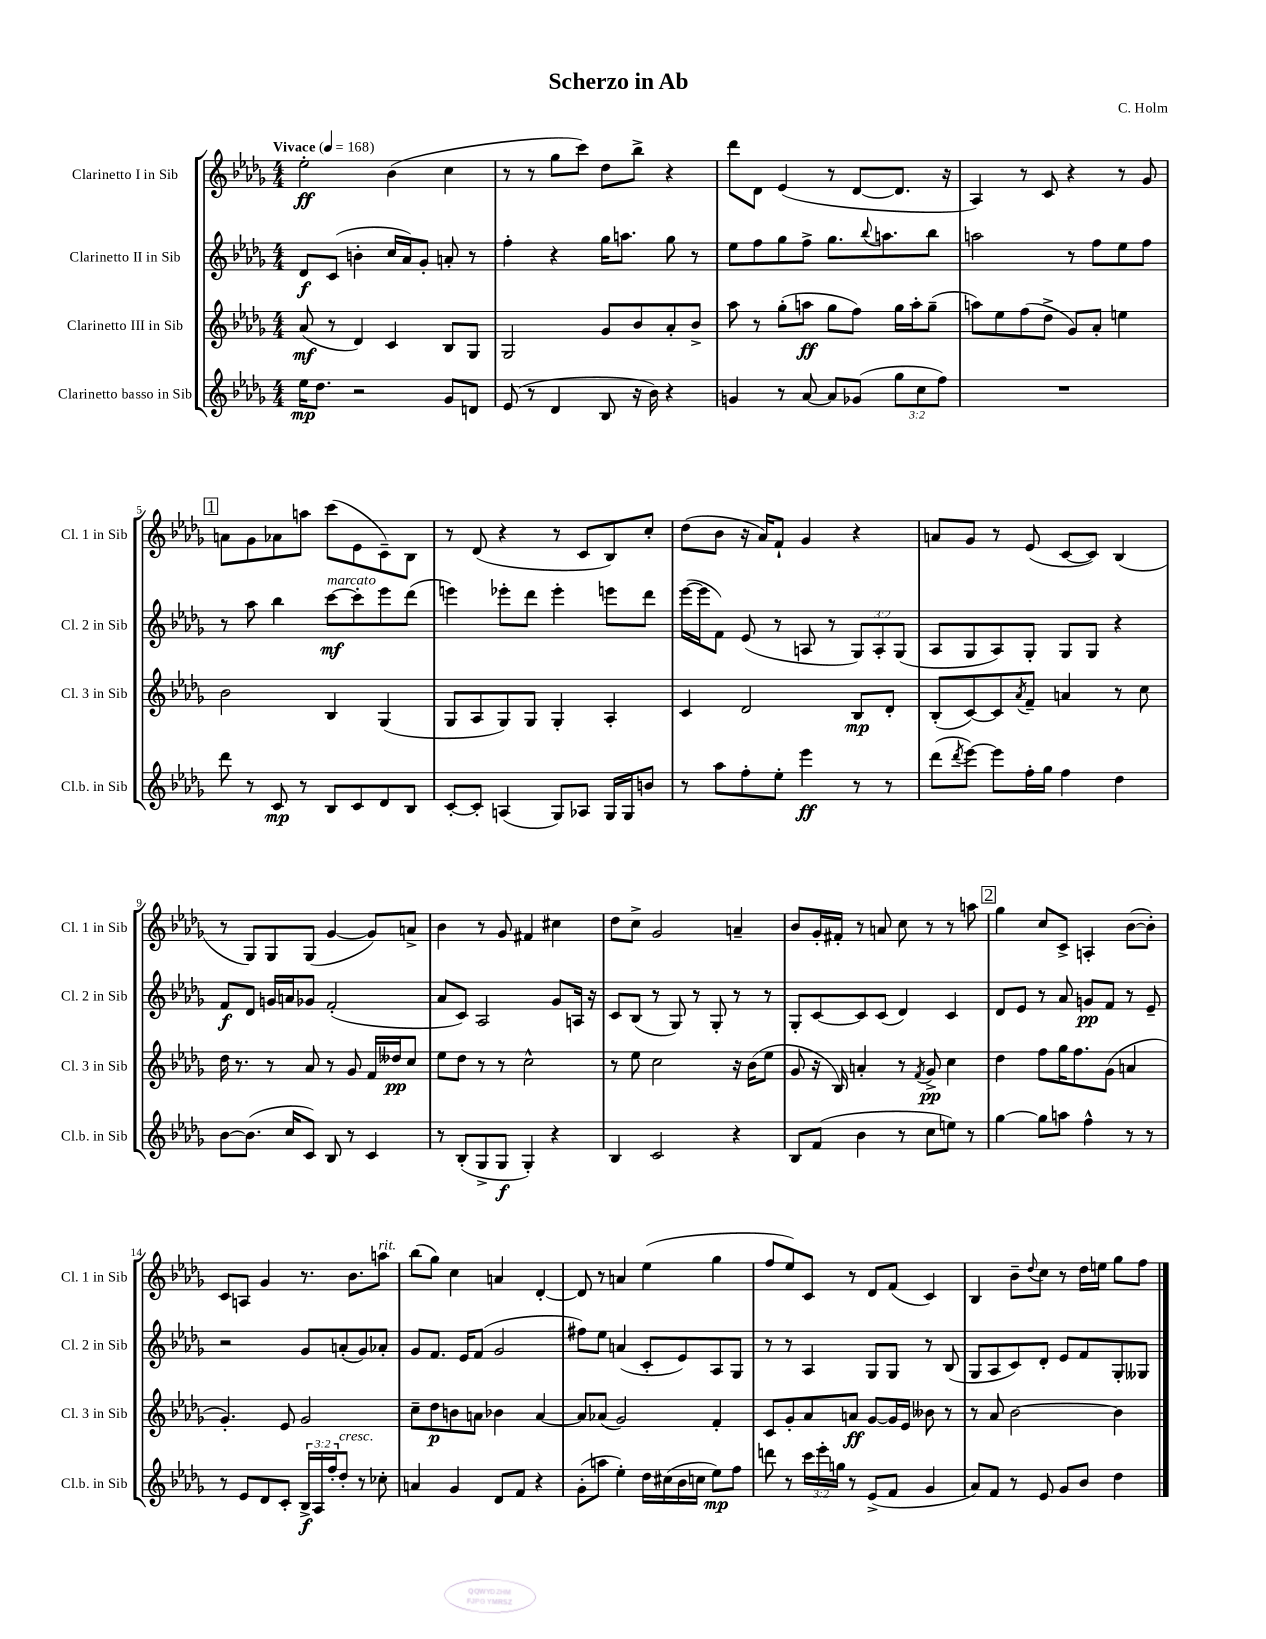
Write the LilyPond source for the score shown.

\header { title = "Scherzo in Ab" composer = "C. Holm" }
<<
\new StaffGroup <<
\new Staff = "s0" \with { instrumentName = "Clarinetto I in Sib" shortInstrumentName = "Cl. 1 in Sib" } {
    \clef treble \key des \major \numericTimeSignature \time 4/4 \tempo "Vivace" 4 = 168
    ees''2-.\ff bes'4( c''4 |
    r8 r8 ges''8 c'''8) des''8 bes''8-> r4 |
    des'''8 des'8 ees'4( r8 des'8~ des'8. r16 |
    aes4) r8 c'8 r4 r8 ges'8 |
    \mark \markup { \box "1" } a'8 ges'8 aes'8 a''8 c'''8( ees'8 c'8--) bes8 |
    r8 des'8( r4 r8 c'8 bes8) c''8-. |
    des''8( bes'8 r16 aes'16) f'8-! ges'4 r4 |
    a'8 ges'8 r8 ees'8( c'8~ c'8) bes4( |
    r8 ges8) ges8 ges8( ges'4~ ges'8) a'8-> |
    bes'4 r8 ges'8 fis'4 cis''4 |
    des''8 c''8-> ges'2 a'4-- |
    bes'8 ges'16-. fis'16-. r8 a'8 c''8 r8 r8 a''8 |
    \mark \markup { \box "2" } ges''4 c''8 c'8-> a4-. bes'8~( bes'8-.) |
    c'8 a8 ges'4 r8. bes'8. a''8^\markup { \italic "rit." } |
    bes''8( ges''8) c''4 a'4 des'4~-. |
    des'8 r8 a'4 ees''4( ges''4 |
    f''8 ees''8) c'8 r8 des'8 f'8( c'4) |
    bes4 bes'8-- \appoggiatura { des''8 } c''8 r8 des''16 e''16 ges''8 f''8 \bar "|." |
}
\new Staff = "s1" \with { instrumentName = "Clarinetto II in Sib" shortInstrumentName = "Cl. 2 in Sib" } {
    \clef treble \key des \major \numericTimeSignature \time 4/4 \override Staff.TupletNumber.text = #tuplet-number::calc-fraction-text
    des'8\f c'8( b'4-. c''16 aes'16) ges'8-. a'8-. r8 |
    f''4-. r4 ges''16 a''8. ges''8 r8 |
    ees''8 f''8 ges''8 f''8-> ges''8. \appoggiatura { bes''8 } a''8. bes''8 |
    a''2 r8 f''8 ees''8 f''8 |
    \mark \markup { \box "1" } r8 aes''8 bes''4 c'''8~\mf^\markup { \italic "marcato" } c'''8-. ees'''8 des'''8( |
    e'''4) ees'''8-. des'''8 ees'''4-. e'''8 des'''8 |
    ees'''16~( ees'''16 f'8) ees'8( r8 a8 r8 \tuplet 3/2 { ges8) a8-. ges8( } |
    aes8 ges8 aes8) ges8-. ges8 ges8 r4 |
    f'8\f des'8 g'16 a'16 ges'8 f'2-.( |
    aes'8 c'8) aes2 ges'8 a16 r16 |
    c'8 bes8( r8 ges8) r8 ges8-. r8 r8 |
    ges8-. c'8~ c'8 c'8( des'4) c'4 |
    \mark \markup { \box "2" } des'8 ees'8 r8 aes'8 g'8\pp f'8 r8 ees'8-- |
    r2 ges'8 a'8-.( ges'8) aes'8-. |
    ges'8 f'8. ees'16 f'8( ges'2 |
    fis''8) ees''8 a'4( c'8-. ees'8) aes8 ges8 |
    r8 r8 aes4 ges8 ges8 r8 bes8( |
    ges8 aes8 c'8) des'8-. ees'8 f'8 ges8-. geses8 \bar "|." |
}
\new Staff = "s2" \with { instrumentName = "Clarinetto III in Sib" shortInstrumentName = "Cl. 3 in Sib" } {
    \clef treble \key des \major \numericTimeSignature \time 4/4
    aes'8\mf( r8 des'4) c'4 bes8 ges8 |
    ges2 ges'8 bes'8 aes'8-. bes'8-> |
    aes''8 r8 ges''8-.( a''8\ff ges''8 f''8) ges''16 a''16-. ges''8--( |
    a''8) ees''8 f''8( des''8-> ges'8) aes'8-. e''4 |
    \mark \markup { \box "1" } bes'2 bes4 ges4( |
    ges8 aes8 ges8) ges8 ges4-. aes4-. |
    c'4 des'2 bes8\mp des'8-. |
    bes8-.( c'8~) c'8 \acciaccatura { aes'8 } f'8-- a'4 r8 c''8 |
    des''16 r8. r8 aes'8 r8 ges'8 f'16 deses''16\pp c''8 |
    ees''8 des''8 r8 r8 c''2-^ |
    r8 ees''8 c''2 r16 bes'16( ees''8 |
    ges'8 r16 bes16) a'4-. r8 \acciaccatura { f'8 } ges'8->\pp c''4 |
    \mark \markup { \box "2" } des''4 f''8 ges''16 f''8. ges'8( a'4 |
    ges'4.-.) ees'8 ges'2 |
    c''8-- des''8\p b'8 a'8 bes'4 a'4~ |
    a'8 aes'8( ges'2) f'4-. |
    c'8 ges'8-. aes'8 a'8\ff ges'8~ ges'16 ees'16 beses'8 r8 |
    r8 aes'8 bes'2~ bes'4 \bar "|." |
}
\new Staff = "s3" \with { instrumentName = "Clarinetto basso in Sib" shortInstrumentName = "Cl.b. in Sib" } {
    \clef treble \key des \major \numericTimeSignature \time 4/4 \override Staff.TupletNumber.text = #tuplet-number::calc-fraction-text
    ees''16\mp des''8. r2 ges'8 d'8 |
    ees'8( r8 des'4 bes8 r16 bes'16) r4 |
    g'4 r8 aes'8~ aes'8 ges'8( \tuplet 3/2 { ges''8 c''8 f''8) } |
    R1 |
    \mark \markup { \box "1" } des'''8 r8 c'8\mp r8 bes8 c'8 des'8 bes8 |
    c'8~-. c'8-. a4( ges8) aes8 ges16 ges16 b'8 |
    r8 aes''8 f''8-. ees''8-. ees'''4\ff r8 r8 |
    des'''8( \acciaccatura { des'''8 } ees'''8~) ees'''8 f''16-. ges''16 f''4 des''4 |
    bes'8~ bes'8.( c''16 c'8) bes8 r8 c'4 |
    r8 bes8-.( ges8-> ges8\f ges4-.) r4 |
    bes4 c'2 r4 |
    bes8 f'8( bes'4 r8 c''8 e''8) r8 |
    \mark \markup { \box "2" } ges''4~ ges''8 a''8 f''4-^ r8 r8 |
    r8 ees'8 des'8 c'8-. \tuplet 3/2 { bes16->\f aes16 f''16-. } des''8-.^\markup { \italic "cresc." } r8 ces''8-. |
    a'4 ges'4 des'8 f'8 r4 |
    ges'8-.( a''8 ees''4-.) des''16 cis''16( bes'16 c''16 ees''8\mp) f''8 |
    d'''8 r8 \tuplet 3/2 { c'''16 ees'''16-. g''16 } r8 ees'8->( f'8 ges'4 |
    aes'8) f'8 r8 ees'8 ges'8 bes'8 des''4 \bar "|." |
}
>>
>>
